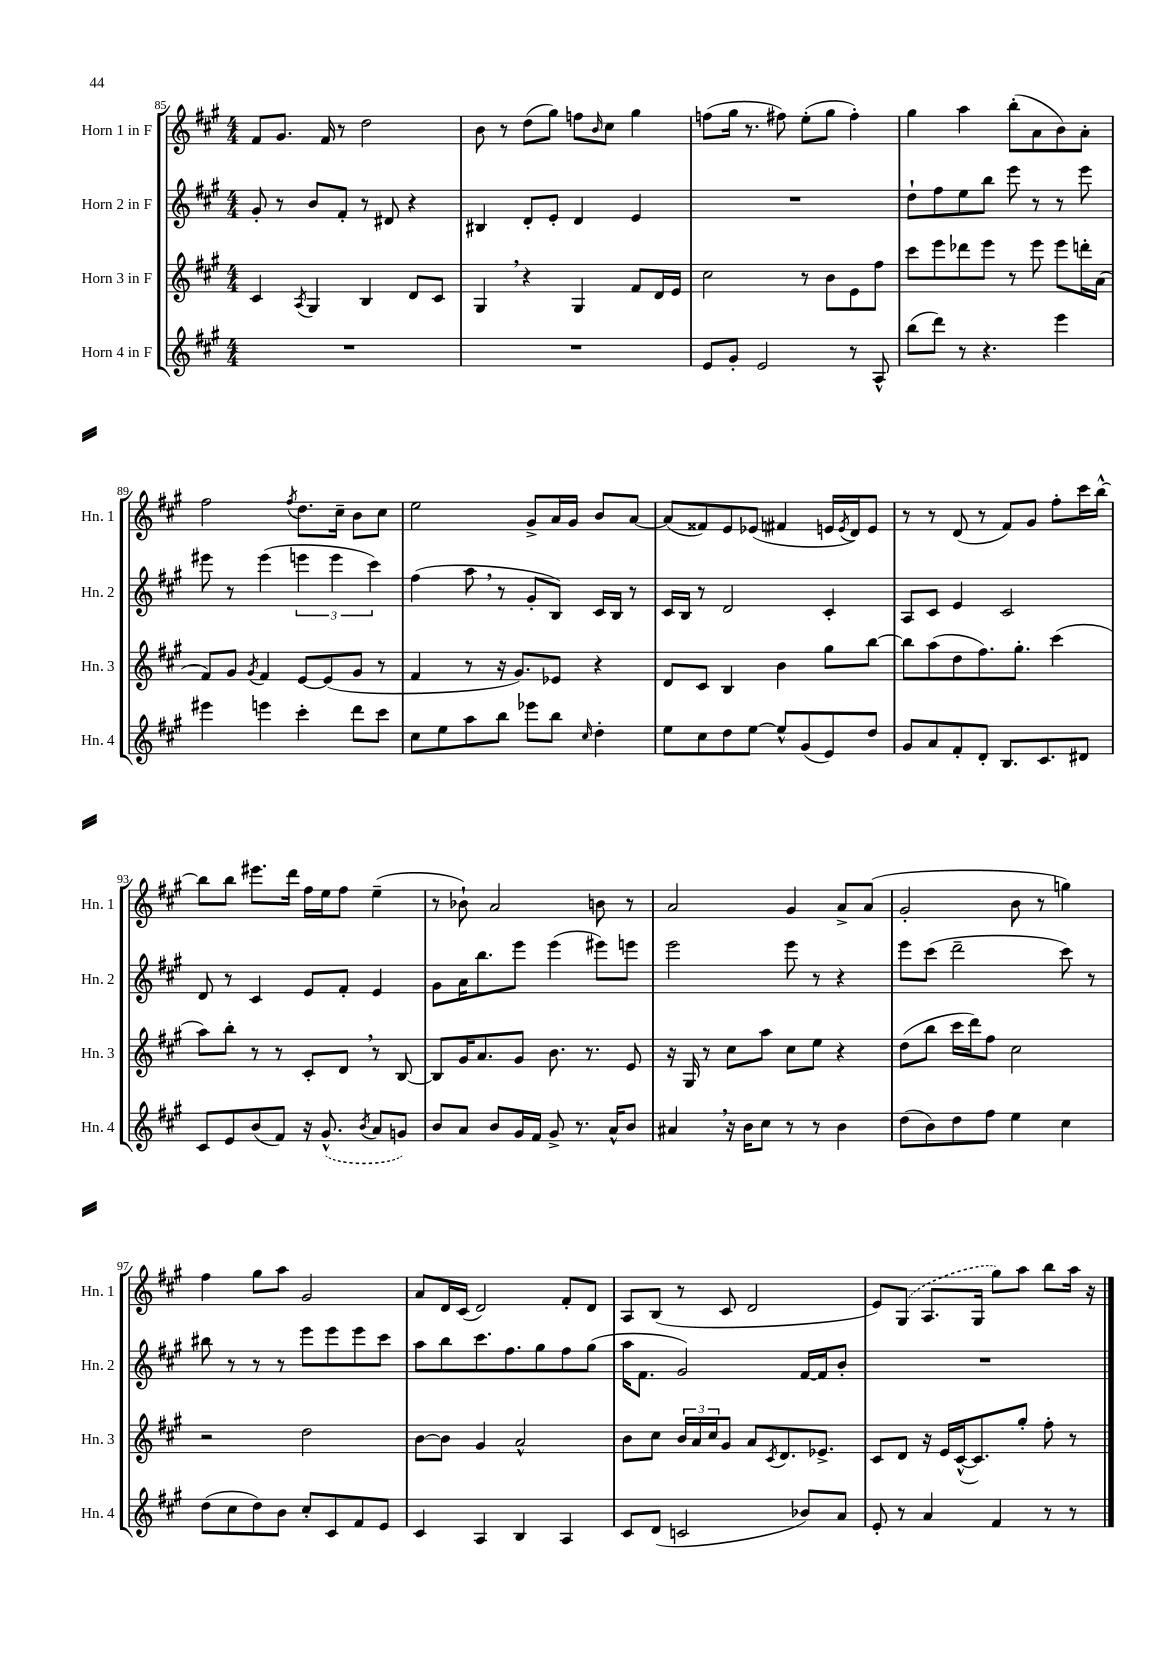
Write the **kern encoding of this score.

**kern	**kern	**kern	**kern
*staff4	*staff3	*staff2	*staff1
*clefG2	*clefG2	*clefG2	*clefG2
*k[f#c#g#]	*k[f#c#g#]	*k[f#c#g#]	*k[f#c#g#]
*M4/4	*M4/4	*M4/4	*M4/4
1r	4c#	8g#'	8f#
.	.	8r	8.g#
.	8qA	.	.
.	4G#	8b	.
.	.	.	16f#
.	.	8f#'	8r
.	4B	8r	2dd
.	.	8d#	.
.	8d	4r	.
.	8c#	.	.
=	=	=	=
1r	4G#	4B#	8b
.	.	.	8r
.	4r	8d'	(8dd
.	.	8e'	8gg#)
.	4G#	4d	8ff
.	.	.	16qqb
.	.	.	8cc#
.	8f#	4e	4gg#
.	16d	.	.
.	16e	.	.
=	=	=	=
8e	2cc#	1r	(8ff
8g#'	.	.	16gg#
.	.	.	8.r
2e	.	.	.
.	.	.	8ff#)
.	8r	.	(8ee'
.	8b	.	8gg#
8r	8e	.	4ff#')
8A^^	8ff#	.	.
=	=	=	=
(8bb	8ccc#	8dd`	4gg#
8ddd)	8eee	8ff#	.
8r	8ddd-	8ee	4aa
4.r	8eee	8bb	.
.	8r	8eee	(8bb'
.	8eee	8r	8a
4eee	8eee	8r	8b)
.	16ddd'	8eee	8a'
.	(16a	.	.
=	=	=	=
4eee#	8f#)	8eee#	2ff#
.	8g#	8r	.
.	8qg#	.	.
4eee	4f#	(4eee#	.
.	.	.	8qff#
4ccc#'	[8e	6eee	8.dd
.	(8e]	.	.
.	.	6eee	.
.	.	.	16cc#~
8ddd	8g#	.	8b
.	.	6ccc#)	.
8ccc#	8r	.	8cc#
=	=	=	=
8cc#	4f#	(4ff#	2ee
8ee	.	.	.
8aa	8r	8aa	.
8bb	16r	8r	.
.	8.g#)	.	.
8eee-	.	8g#'	8g#^
8bb	8e-	8B)	16a
.	.	.	16g#
16qqcc#	.	.	.
4dd'	4r	16c#	8b
.	.	16B	.
.	.	8r	[8a
=	=	=	=
8ee	8d	16c#	(8a]
.	.	16B	.
8cc#	8c#	8r	8f##)
8dd	4B	2d	8e
[8ee	.	.	(8e-
8ee^^]	4b	.	4f#
(8g#	.	.	.
8e)	8gg#	4c#'	16e
.	.	.	8qe
.	.	.	16d)
8dd	[8bb	.	8e
=	=	=	=
8g#	8bb]	8A	8r
8a	(8aa	8c#	8r
8f#'	8dd	4e	(8d
8d'	8.ff#)	.	8r
8.B	.	2c#	8f#)
.	8.gg#'	.	.
.	.	.	8g#
8.c#	.	.	.
.	(4ccc#	.	8ff#'
8d#	.	.	16ccc#
.	.	.	[16bb^^
=	=	=	=
8c#	8aa)	8d	8bb]
8e	8bb'	8r	8bb
(8b	8r	4c#	8.eee#
8f#)	8r	.	.
.	.	.	16ddd
16r	8c#'	8e	16ff#
(8.g#^^	.	.	16ee
.	8d	8f#'	8ff#
8qb	.	.	.
8a	8r	4e	(4ee~
8g)	[8B	.	.
=	=	=	=
8b	8B]	8g#	8r
8a	16g#	16a	8b-`)
.	8.a	8.bb	.
8b	.	.	2a
16g#	8g#	8eee	.
16f#	.	.	.
8g#^	8.b	(4eee	.
8.r	.	.	.
.	8.r	.	.
.	.	8eee#)	8b
16a^^	.	.	.
8b	8e	8eee	8r
=	=	=	=
4a#	16r	2eee	2a
.	16G#	.	.
.	8r	.	.
16r	8cc#	.	.
16b	.	.	.
8cc#	8aa	.	.
8r	8cc#	8eee	4g#
8r	8ee	8r	.
4b	4r	4r	8a^
.	.	.	(8a
=	=	=	=
(8dd	(8dd	8eee	2g#'
8b)	8bb	(8ccc#	.
8dd	16ccc#	2ddd~	.
.	16ddd)	.	.
8ff#	8ff#	.	.
4ee	2cc#	.	8b
.	.	.	8r
4cc#	.	8ccc#)	4gg)
.	.	8r	.
=	=	=	=
(8dd	2r	8bb#	4ff#
8cc#	.	8r	.
8dd)	.	8r	8gg#
8b	.	8r	8aa
8cc#'	2dd	8eee	2g#
8c#	.	8eee	.
8f#	.	8eee	.
8e	.	8ccc#	.
=	=	=	=
4c#	[8b	8aa	8a
.	8b]	8bb	16d
.	.	.	(16c#
4A	4g#	8.ccc#	2d)
.	.	8.ff#	.
4B	2a^^	.	.
.	.	8gg#	.
4A	.	8ff#	8f#'
.	.	(8gg#	8d
=	=	=	=
8c#	8b	16aa	8A
.	.	8.f#	.
(8d	8cc#	.	(8B
2c	24b	2g#)	8r
.	24a	.	.
.	24cc#	.	.
.	8g#	.	8c#
.	8a	.	2d
.	8qc#	.	.
.	8.d	.	.
8b-)	.	[16f#	.
.	8.e-^	16f#]	.
8a	.	8b'	.
=	=	=	=
8e'	8c#	1r	8e)
8r	8d	.	(8G#
4a	16r	.	8.A
.	16e	.	.
.	([16c#^^	.	.
.	8.c#])	.	16G#
4f#	.	.	8gg#)
.	8gg#'	.	8aa
8r	8ff#'	.	8bb
8r	8r	.	16aa
.	.	.	16r
==	==	==	==
*-	*-	*-	*-
